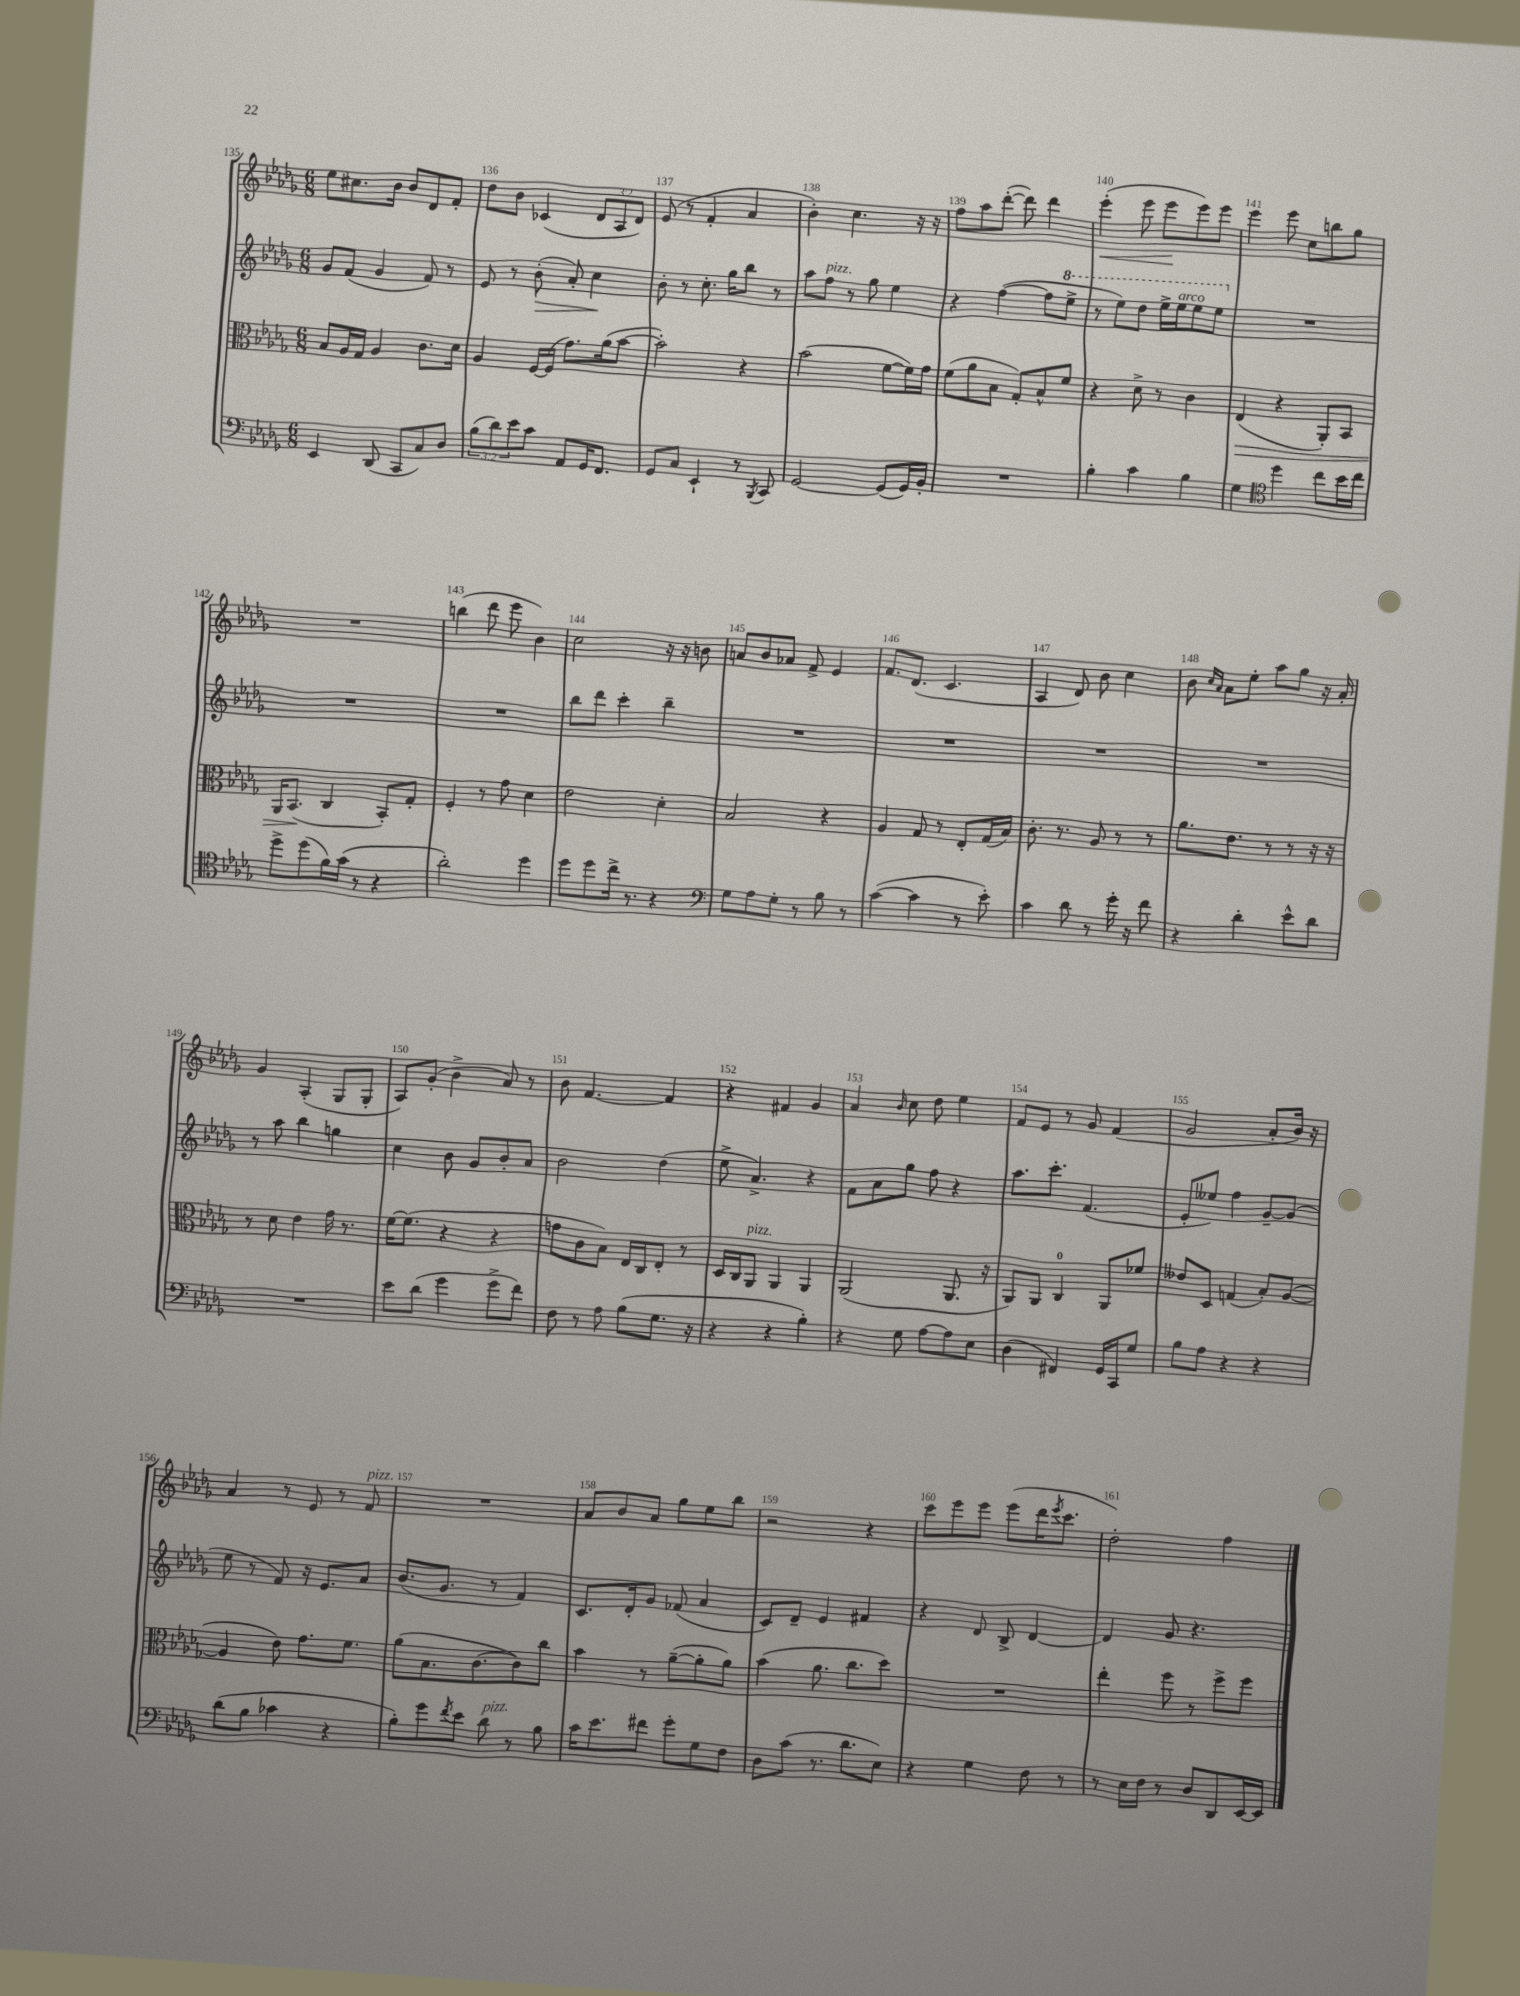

**kern	**kern	**kern	**kern
*staff4	*staff3	*staff2	*staff1
*clefF4	*clefC3	*clefG2	*clefG2
*k[b-e-a-d-g-]	*k[b-e-a-d-g-]	*k[b-e-a-d-g-]	*k[b-e-a-d-g-]
*M6/8	*M6/8	*M6/8	*M6/8
4EE-/	8B-/L	8g-/L	8ee-\L
.	16A-/L	(8f/J	8.cc#\
.	16G-/JJ	.	.
(8DD-/	4A-/	4g-/	.
.	.	.	16b-\Jk
8CC/L	.	.	8b-/L
8C/)	8.c\L	8f/)	8d-/
8D-/J	.	8r	8f'/J
.	16d-\Jk	.	.
=	=	=	=
(12B-\L	4A-/	8e-/	8dd-\L
12d-\)	.	.	.
.	.	8r	8b-\J
12e-\	.	.	.
8c\J	[16F/LL	(8b-'\	(4c-/
.	(16F/]JJ	.	.
8AA-/L	8.g-\L)	8a-'/)	.
16GG-/K	.	4cc\	12d-/L
8.FF/J	(16a-\k	.	.
.	.	.	12A-/
.	[8b-\J	.	.
.	.	.	12d-/J)
=	=	=	=
8GG-/L	2b-'\])	8b-'\	(8e-/
8C/J	.	8r	8r
4EE-`/	.	8.cc'\	4f'/
.	.	16gg-\LK	.
8r	4r	8bb-\J	4a-/
8qBBB-/	.	.	.
8CC/	.	8r	.
=	=	=	=
[2GG-/	(2b-\	8aa-\L	4b-'\)
.	.	8ff\J	.
.	.	8r	4.cc\
.	.	8gg-\	.
(8GG-/]L	[8f\L	4ee-\	.
16GG-/L)	16f\]L)	.	16r
16BB-'/JJ	16g-\JJ	.	16r
=	=	=	=
2.r	(8f\L	4r	8ff\L
.	8a-\	.	8aa-\
.	8B-\J	([4ff\	([8ddd-'\J
.	8G-'/L)	.	8ddd-\])
.	8B-^^/	8ff\]L	4ddd-\
.	8f/J	8eee-^\J	.
=	=	=	=
4B-'\	4r	8r	(4eee-'\
.	.	8eee-\L)	.
4c\	8d-^\	8ddd-\J	8eee-\
.	8r	16eee-^\LL	8eee-\L
.	.	16eee-\J	.
4B-\	4c\	8eee-\	8eee-\)
.	.	8eee-\J	8eee-\J
=	=	=	=
4G-\	(4E-/	2.r	4eee-\
*clefC4	*	*	*
4dd-\	4r	.	8eee-\
.	.	.	8cc\L
8cc\L	8AA-'/L)	.	8bb\
16b-\L	8BB-/J	.	8gg-\J
16cc\JJ	.	.	.
=	=	=	=
8dd-^\L	16AA-/LK	2.r	2.r
.	(8.BB-/J	.	.
(8dd-\	.	.	.
16f\L)	4C/	.	.
(16g-\JJ	.	.	.
8r	.	.	.
4r	8BB-'/L)	.	.
.	8G-'/J	.	.
=	=	=	=
2a-'\)	4F'/	2.r	(4bb\
.	8r	.	8ddd-\
.	8g-\	.	8eee-\
4dd-\	4d-\	.	4b-\)
=	=	=	=
8dd-\L	2e-\	8bb-\L	2cc\
8dd-\	.	8ddd-\J	.
16cc^\Jk	.	4ccc'\	.
8.r	.	.	.
4r	4d-'\	4bb-~\	16r
.	.	.	16r
.	.	.	8b\
=	=	=	=
*clefF4	*	*	*
8G-\L	2B-/	2.r	8a/L
8A-\	.	.	8b-/
8G-'\J	.	.	8a-/J
8r	.	.	8f^/
8B-\	4r	.	4e-/
8r	.	.	.
=	=	=	=
([4c\	4A-/	2.r	8.f/L
.	.	.	(8.d-/J
4c\]	8G-/	.	.
.	8r	.	4.c/
8r	8E-'/L	.	.
8e-'\)	(16G-/L	.	.
.	16B-/JJ)	.	.
=	=	=	=
4c\	8.c'\	2.r	4A-/
.	8.r	.	.
8d-\	.	.	8d-/)
8r	8A-/	.	8b-\
16g-'\	8r	.	4cc\
16r	.	.	.
8f\	8r	.	.
=	=	=	=
4r	8.a-\L	2.r	8b-\
.	.	.	16qqcc/LL
.	.	.	16qqa-/JJ
.	.	.	8a-\L
.	8.e-\J	.	.
4d-'\	.	.	8ee-'\J
.	8r	.	8aa-\L
8e-^^\L	8r	.	8gg-\J
8d-\J	16r	.	16r
.	16r	.	16a-'/
=	=	=	=
2.r	8r	8r	4g-/
.	8d-\	8aa-\	.
.	4e-\	4bb-\	(4A-'/
.	16g-\	4gg\	8G-/L
.	8.r	.	.
.	.	.	8G-'/J
=	=	=	=
8e-\L	[16f\LK	4cc\	8A-/L)
.	(8.f\]J	.	.
(8d-\J	.	.	(8g-'/J
4g-\	4r	8b-\	4b-^\
.	.	8g-/L	.
8g-^\L	4r	8b-'/	8a-/)
8f\J)	.	8a-/J	8r
=	=	=	=
8F\	8g\L	2b-\	8b-\
8r	8c\	.	[4.f/
8A-\	8B-\J)	.	.
(8B-\L	16E-/LL	.	.
.	16C/J	.	.
8.G-\J	8E-'/J	(4dd-\	4f/]
.	8r	.	.
16r	.	.	.
=	=	=	=
4r	16D-/LL	8ee-^\	4r
.	16C/J	.	.
.	8AA-/J	4.a-^/)	.
4r	4AA-/	.	4f#/
4B-'\)	4AA-/	4r	4g-/
=	=	=	=
4r	(2AA-/	8f\L	4a-/
.	.	8a-\	.
.	.	.	16qqb-/
8G-\	.	8gg-\J	8cc\
[8A-\L	.	8ff\	8dd-\
8A-\]	8.AA-/	4r	4ee-\
8E-\J	.	.	.
.	16r	.	.
=	=	=	=
(4D-\	8AA-/L)	8.aa-\L	8f/L
.	8AA-/J	.	8e-/J
.	.	8.ccc'\J	.
4FF#/)	4C/	.	8r
.	.	(4.f/	8g-/
16GG-/LL	8AA-/L	.	(4f/
16CC/J	.	.	.
8G-/J	8f-/J	.	.
=	=	=	=
8B-\L	8e--/L	8e-'/L	2g-/
8A-\J	8D-/J	8ee--/J)	.
4r	(4G/	4ff\	.
4r	8B-'/L)	[8g-~/L	8a-'/L
.	([8A-/J	(8g-/]J	16b-/Jk)
.	.	.	16r
=	=	=	=
(8d-\L	4A-/]	8ee-\	4a-/
8B-\J	.	8r	.
4c-\	8e-\)	8f/)	8r
.	8.g-\L	16r	8e-/
.	.	8.e-/L	.
4r	.	.	8r
.	8.f\J	.	.
.	.	8a-/J	8f/
=	=	=	=
8B-'\L)	(8a-\L	(8.b-/L	2.r
8g-\	8.B-\	.	.
.	.	8.g-/J	.
8qf/	.	.	.
8e-\J	.	.	.
.	[8.c\	.	.
8d-\	.	8r	.
8r	8c\])	4f/)	.
8B-\	8cc\J	.	.
=	=	=	=
16c\LK	4b-\	8.c/L	8a-/L
8.e-\	.	.	.
.	.	.	8b-/
.	.	16d-'/k	.
8f#\J	8r	8g-/J	8a-/J
8g-'\L	([8a-~\L	(8f-/	8gg-\L
8G-\	8a-'\]	4a-/	8ee-\
8F\J	8a-\J)	.	8bb-\J
=	=	=	=
8D-\L	(4b-\	8c/L)	2r
(8c\J	.	8d-~/J	.
8.r	8.a-\	4e-/	.
8.d-\L	8.cc\L	.	.
.	.	4f#/	4r
8E-\J)	8dd-\J)	.	.
=	=	=	=
4r	2.r	4r	8ccc\L
.	.	.	8eee-\
4G-\	.	8d-/	8eee-\J
.	.	8B-^/	(8eee-\L
8F\	.	[4d-/	16ddd-\K
.	.	.	8qeee-/
.	.	.	8.ccc\J
8r	.	.	.
=	=	=	=
8r	4ee-'\	4d-/]	2dd-'\)
16E-\LL	.	.	.
16F\JJ	.	.	.
8r	8ff\	8g-/	.
8D-/L	8r	4.r	.
8DD-/	8ff^\L	.	4ff\
[16EE-/L	8ff\J	.	.
16EE-/]JJ	.	.	.
==	==	==	==
*-	*-	*-	*-
